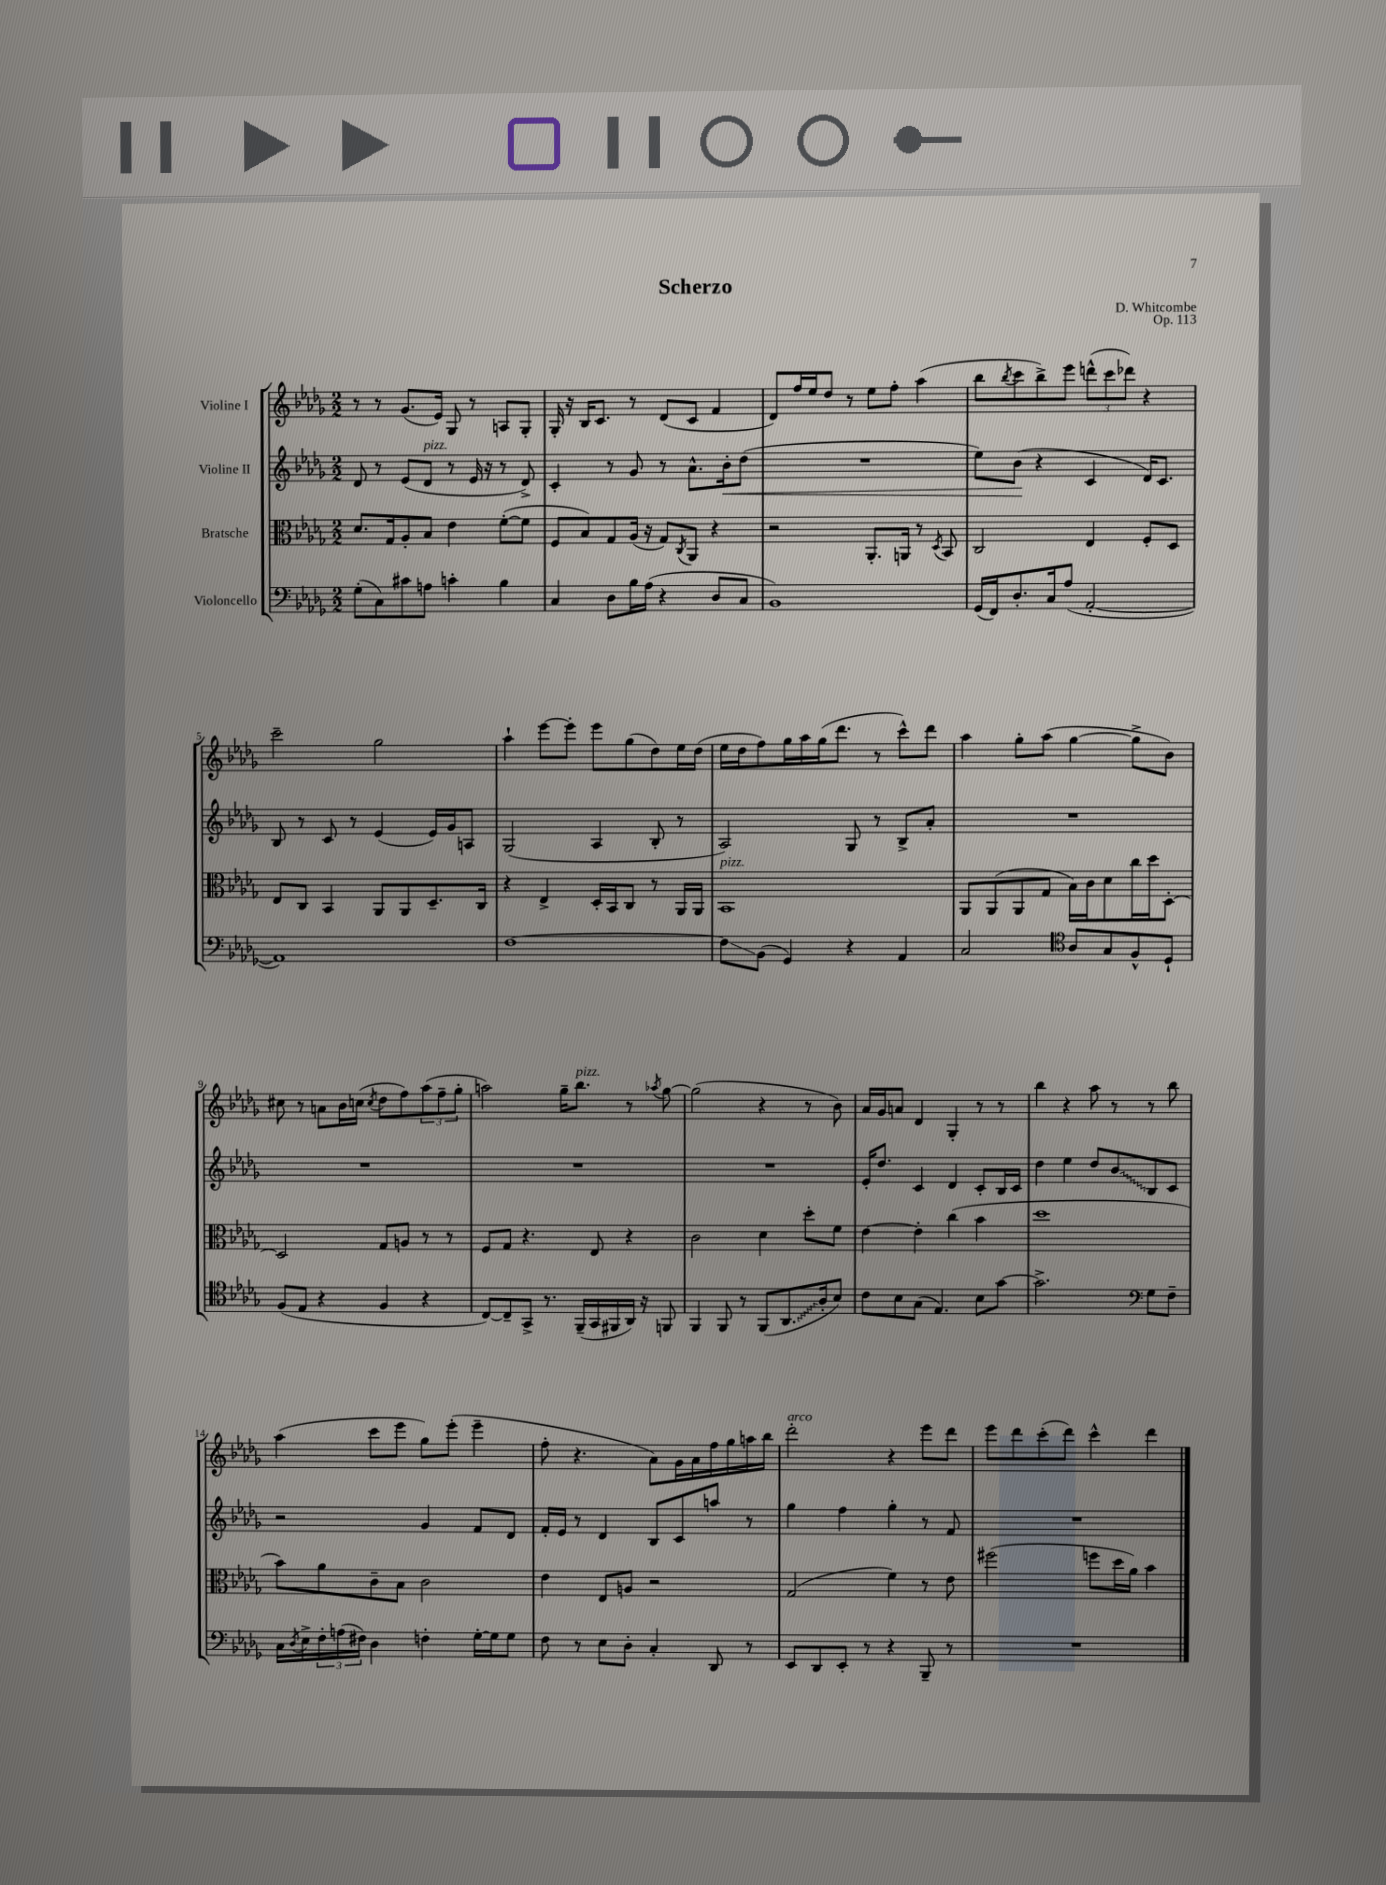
\header { title = "Scherzo" composer = "D. Whitcombe" opus = "Op. 113" }
<<
\new StaffGroup <<
\new Staff = "s0" \with { instrumentName = "Violine I" } {
    \clef treble \key des \major \numericTimeSignature \time 2/2
    r8 r8 ges'8.( ees'16) ges8 r8 a8 ges8-. |
    ges16-. r16 bes16 c'8. r8 des'8( c'8 f'4 |
    des'8) f''16 ees''16 des''8 r8 ees''8 f''8-. aes''4( |
    bes''8 \acciaccatura { bes''8 } c'''8 bes''8->) ees'''8 \tuplet 3/2 { d'''8-^( c'''8 des'''8) } r4 |
    c'''2-- ges''2 |
    aes''4-! ees'''8~ ees'''8-. ees'''8 ges''8( des''8) ees''16 des''16( |
    ees''16 des''16 f''8) ges''16 aes''16 ges''16( des'''8. r8 c'''8-^) des'''8 |
    aes''4 ges''8-. aes''8( ges''4~ ges''8-> bes'8) |
    cis''8 r8 a'8 bes'16 c''16( \acciaccatura { c''8 } des''8 f''8) \tuplet 3/2 { aes''8( f''8-- ges''8-. } |
    a''2) ges''16-- bes''8.^\markup { \italic "pizz." } r8 \acciaccatura { aes''8 } ges''8~ |
    ges''2( r4 r8 bes'8) |
    aes'16 ges'16 a'8 des'4 ges4-. r8 r8 |
    bes''4 r4 aes''8 r8 r8 bes''8 |
    aes''4( c'''8 ees'''8 ges''8) ees'''8-.( ees'''4-- |
    f''8-. r4. aes'8) ges'16 aes'16 f''16 ges''16 a''16 bes''16 |
    des'''2-.^\markup { \italic "arco" } r4 ees'''8 des'''8 |
    ees'''8 des'''8 c'''8-.( des'''8) c'''4-^ des'''4 \bar "|." |
}
\new Staff = "s1" \with { instrumentName = "Violine II" } {
    \clef treble \key des \major \numericTimeSignature \time 2/2
    des'8 r8 ees'8( des'8^\markup { \italic "pizz." } r8 ees'16 r16 r8 des'8->) |
    c'4-. r8 ges'8 r8 aes'8.-^ bes'16-.\< des''8( |
    R1 |
    ees''8) bes'8\!( r4 c'4 des'16) c'8. |
    bes8 r8 c'8 r8 ees'4( ees'16) ges'16 a8 |
    ges2( aes4 bes8-. r8 |
    aes2) ges8 r8 bes8-> aes'8-. |
    R1 |
    R1 |
    R1 |
    R1 |
    ees'16-. des''8. c'4 des'4 c'8-. bes16 c'16 |
    des''4 ees''4 des''8 \once \override Glissando.style = #'zigzag bes'8\glissando bes8 c'8 |
    r2 ges'4 f'8 des'8 |
    f'16-. ees'16 r8 des'4 bes8 c'8 a''8 r8 |
    ges''4 f''4 ges''4-. r8 f'8 |
    R1 \bar "|." |
}
\new Staff = "s2" \with { instrumentName = "Bratsche" } {
    \clef alto \key des \major \numericTimeSignature \time 2/2
    des'8. ges16 aes8-. bes8 ees'4 f'8~-.( f'8 |
    f8 bes8) ges8 aes16( r16 ges8) \acciaccatura { c8 } aes,8 r4 |
    r2 aes,8.-. a,16 r8 \acciaccatura { des8 } bes,8 |
    c2 ees4 f8-. des8 |
    ees8 c8 bes,4 aes,8 aes,8 des8.-- c16 |
    r4 ees4-> des16-. bes,16 c8 r8 aes,16 aes,16 |
    bes,1^\markup { \italic "pizz." } |
    aes,8 aes,8( aes,8 ges8 bes16) c'16 des'8 c''16 des''16 des8~-. |
    des2 ges8 a8 r8 r8 |
    f8 ges8 r4. ees8 r4 |
    c'2 des'4 des''8-. f'8 |
    ees'4~ ees'4-. c''4( bes'4 |
    des''1 |
    bes'8) aes'8 c'8-- bes8 c'2 |
    ees'4 ees8 a8 r2 |
    ges2( f'4) r8 ees'8 |
    fis''2( f''8 des''16 aes'16) bes'4 \bar "|." |
}
\new Staff = "s3" \with { instrumentName = "Violoncello" } {
    \clef bass \key des \major \numericTimeSignature \time 2/2
    ges8-.( c8) cis'8 a8 c'4-. bes4 |
    c4 des8 bes16 aes16( r4 des8 c8 |
    bes,1) |
    ges,16( f,16) des8.-. c16 aes8( aes,2~-. |
    aes,1) |
    f1~ |
    f8\glissando bes,8( ges,4) r4 aes,4 |
    c2 \clef tenor aes8 ges8 f8-^ des8-! |
    f8( ees8 r4 f4 r4 |
    c8~) c8-- ges,8-> r8. f,16--( ges,16 fis,16 aes,16) r16 f,8 |
    f,4 f,8 r8 f,8( \once \override Glissando.style = #'zigzag aes,8.\glissando aes16-. bes8) |
    c'8 bes8 ges8( ees4.) bes8 ges'8~ |
    ges'2.-> \clef bass ges8 f8-- |
    c16 \acciaccatura { des8 } ees16-> \tuplet 3/2 { f16-. a16( fis16) } des4 f4-. ges16~-. ges16 ges8 |
    f8 r8 ees8 des8-. c4-. des,8 r8 |
    ees,8 des,8 ees,8-. r8 r4 bes,,8-- r8 |
    R1 \bar "|." |
}
>>
>>
